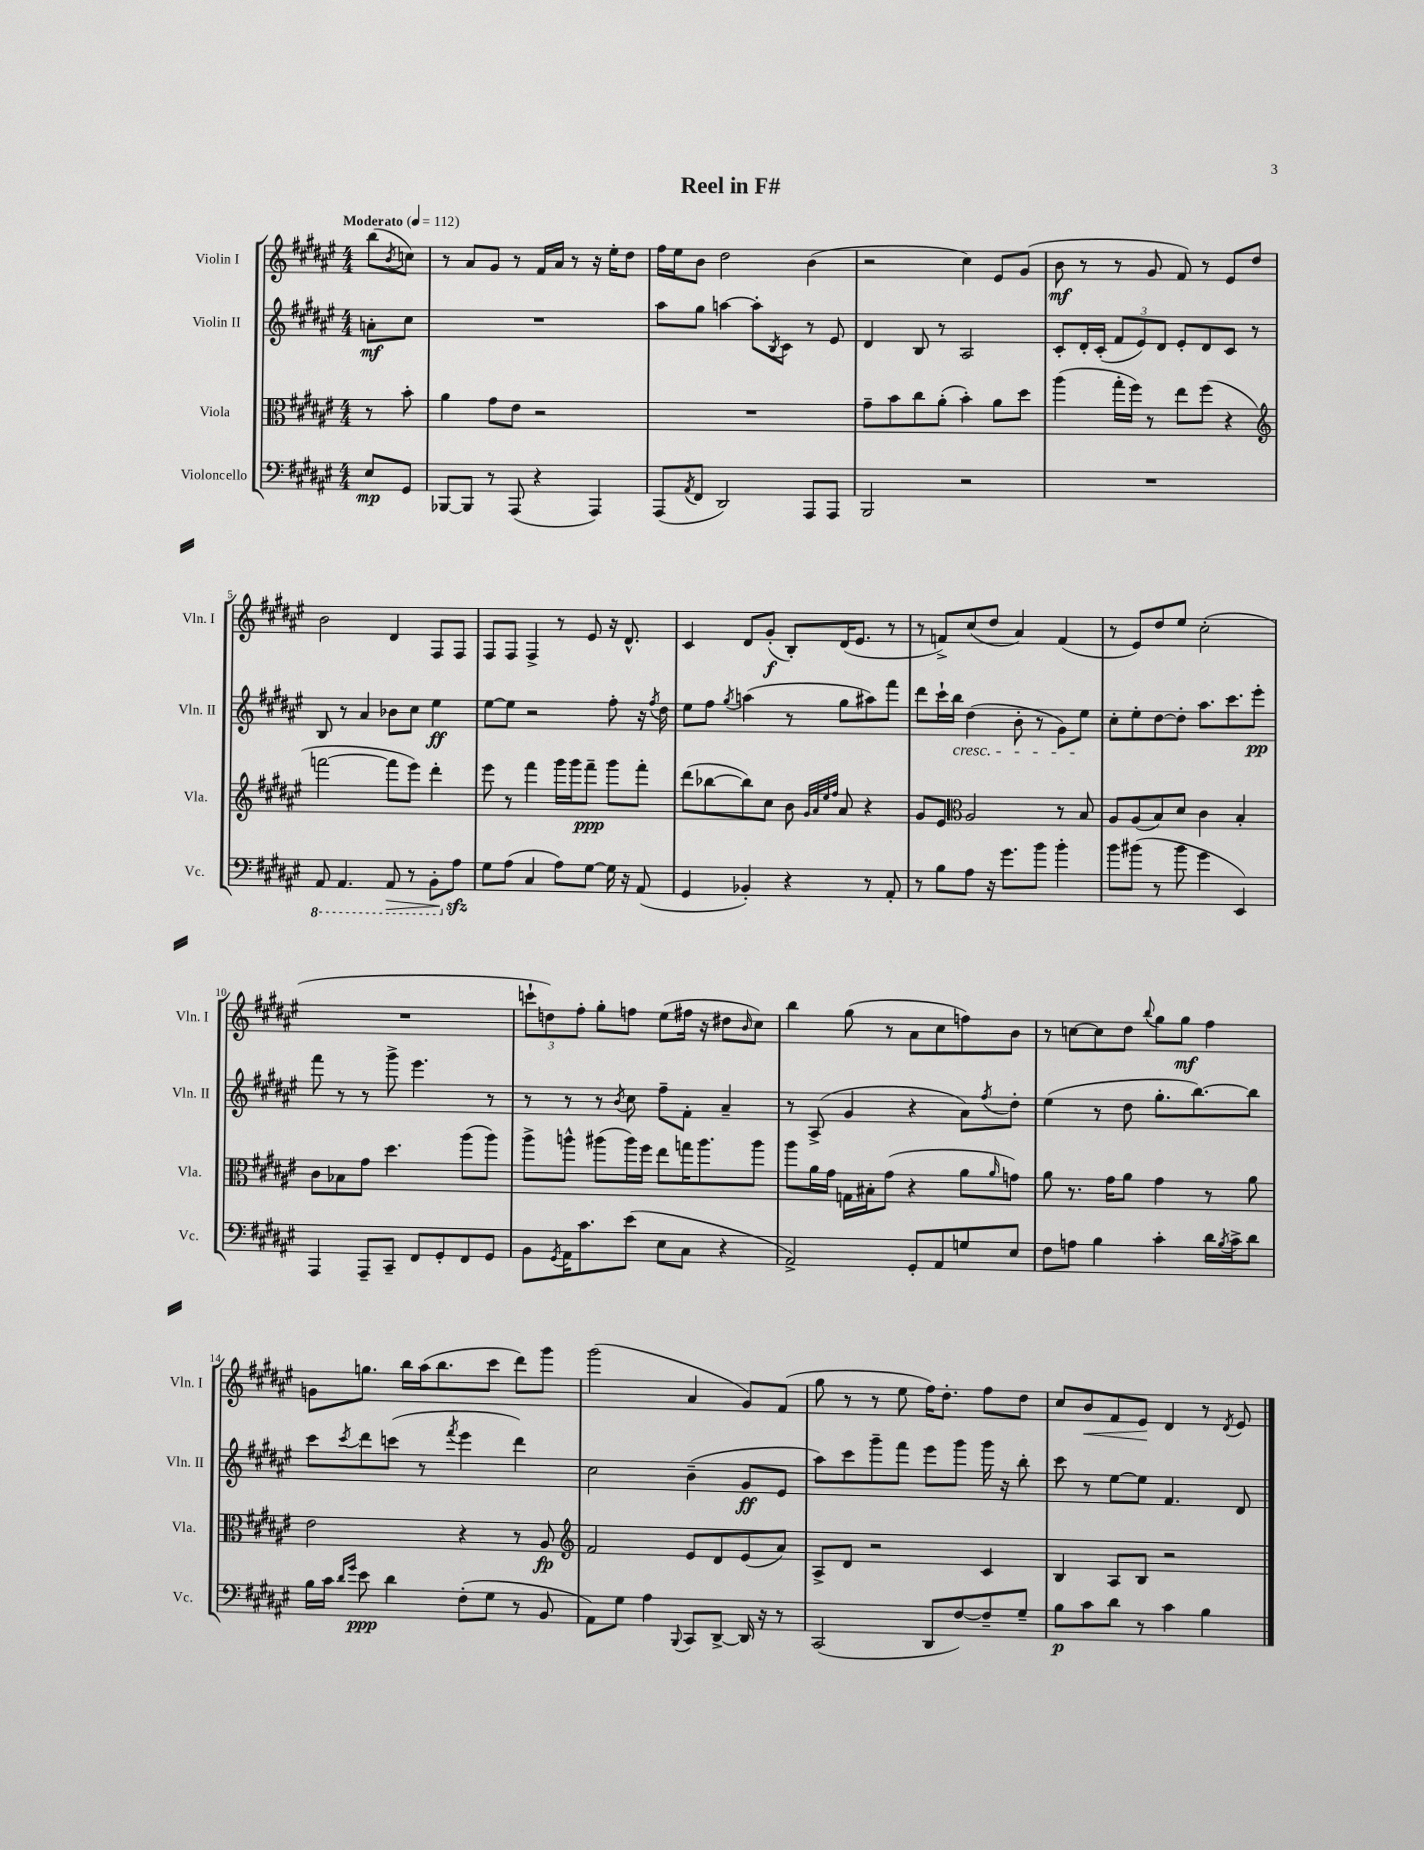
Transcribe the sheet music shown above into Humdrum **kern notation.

**kern	**dynam	**kern	**dynam	**kern	**dynam	**kern	**dynam
*part4	*part4	*part3	*part3	*part2	*part2	*part1	*part1
*staff4	*staff4	*staff3	*staff3	*staff2	*staff2	*staff1	*staff1
*I"Violoncello	*	*I"Viola	*	*I"Violin II	*	*I"Violin I	*
*I'Vc.	*	*I'Vla.	*	*I'Vln. II	*	*I'Vln. I	*
*clefF4	*	*clefC3	*	*clefG2	*	*clefG2	*
*k[f#c#g#d#a#e#]	*	*k[f#c#g#d#a#e#]	*	*k[f#c#g#d#a#e#]	*	*k[f#c#g#d#a#e#]	*
*M4/4	*	*M4/4	*	*M4/4	*	*M4/4	*
*MM112	*	*MM112	*	*MM112	*	*MM112	*
=	=	=	=	=	=	=	=
!	!	!	!	!	!	!LO:TX:a:B:t=Moderato	!
8E#/L	mp	8r	.	8an'\L	mf	(8bb\L	.
.	.	.	.	.	.	8qb/	.
8GG#/J	.	8b'\	.	8cc#\J	.	8ccn\J)	.
=1	=1	=1	=1	=1	=1	=1	=1
[8BBB-X/L	.	4a#\	.	1r	.	8r	.
8BBB-/J]	.	.	.	.	.	8a#/L	.
8r	.	8g#\L	.	.	.	8g#/J	.
(8AAA#/	.	8e#\J	.	.	.	8r	.
4r	.	2r	.	.	.	16f#/LL	.
.	.	.	.	.	.	16a#/JJ	.
.	.	.	.	.	.	8r	.
4AAA#/)	.	.	.	.	.	16r	.
.	.	.	.	.	.	16ee#'\KL	.
.	.	.	.	.	.	8dd#\J	.
=2	=2	=2	=2	=2	=2	=2	=2
(8AAA#/L	.	1r	.	8aa#\L	.	16ff#\LL	.
.	.	.	.	.	.	16ee#\J	.
8qAA#/	.	.	.	.	.	.	.
8FF#/J	.	.	.	8gg#\J	.	8b\J	.
2DD#/)	.	.	.	[4aan\	.	2dd#\	.
.	.	.	.	8aa'\L]	.	.	.
.	.	.	.	8qB/	.	.	.
.	.	.	.	8c#\J	.	.	.
8AAA#/L	.	.	.	8r	.	(4b\	.
8AAA#/J	.	.	.	8e#/	.	.	.
=3	=3	=3	=3	=3	=3	=3	=3
2BBB/	.	8g#~\L	.	4d#/	.	2r	.
.	.	8b\	.	.	.	.	.
.	.	8cc#\	.	8B/	.	.	.
.	.	(8a#'\J	.	8r	.	.	.
2r	.	4b'\)	.	2A#/	.	4cc#\)	.
.	.	8a#\L	.	.	.	8e#/L	.
.	.	8dd#\J	.	.	.	(8g#/J	.
=4	=4	=4	=4	=4	=4	=4	=4
1r	.	(4aa#\	.	8c#'/L	.	8b\	mf
.	.	.	.	16d#'/L	.	8r	.
.	.	.	.	(16c#'/JJ	.	.	.
.	.	16gg#'\LL	.	12f#/L	.	8r	.
.	.	16ff#\JJ)	.	.	.	.	.
.	.	.	.	12e#/)	.	.	.
.	.	8r	.	.	.	8g#/	.
.	.	.	.	12d#/J	.	.	.
.	.	8ee#\L	.	8e#'/L	.	8f#/)	.
.	.	(8ff#\J	.	8d#/	.	8r	.
.	.	4r	.	8c#/J	.	8e#/L	.
.	.	.	.	8r	.	8dd#/J	.
!!LO:LB:g=z
=5	=5	=5	=5	=5	=5	=5	=5
*	*	*clefG2	*	*	*	*	*
*8ba	*	*	*	*	*	*	*
8AAA#/	.	[2fffn\	.	8B/	.	2b\	.
4.AAA#/	.	.	.	8r	.	.	.
.	.	.	.	4a#/	.	.	.
!	!LO:HP:b	!	!	!	!	!	!
8AAA#/	>	8fff\L]	.	8b-X\L	.	4d#/	.
8r	.	8eee#\J)	.	8cc#\J	.	.	.
8BBB'\L	.	4ddd#'\	.	4ee#\	ff	8F#/L	.
*X8ba	*	*	*	*	*	*	*
8A#zz\J	.	.	.	.	.	8F#/J	.
.	]	.	.	.	.	.	.
=6	=6	=6	=6	=6	=6	=6	=6
8G#\L	.	8eee#\	.	[8ee#\L	.	8F#/L	.
(8A#\J	.	8r	.	8ee#\J]	.	8F#/J	.
4C#/	.	4fff#\	.	2r	.	4F#^/	.
8A#\L)	.	16ggg#\LL	.	.	.	8r	.
.	.	16ggg#\J	.	.	.	.	.
[8G#\J	.	8fff#~\J	ppp	.	.	8e#/	.
16G#\]	.	8ggg#\L	.	8ff#'\	.	16r	.
16r	.	.	.	.	.	8.d#^^/	.
(8AA#/	.	8fff#'\J	.	16r	.	.	.
.	.	.	.	8qff#/	.	.	.
.	.	.	.	16dd#\	.	.	.
=7	=7	=7	=7	=7	=7	=7	=7
4GG#/	.	(8ddd#\L	.	8ee#\L	.	4c#/	.
.	.	[8bb-X\	.	8ff#\J	.	.	.
.	.	.	.	8qgg#/	.	.	.
4BB-X'/)	.	8bb-\])	.	(4aan\	.	8d#/L	.
.	.	8cc#\J	.	.	.	(8g#'/J	f
4r	.	8b\	.	8r	.	8B'/L)	.
.	.	32qqg#/LLL	.	.	.	.	.
.	.	32qqa#/	.	.	.	.	.
.	.	32qqee#/	.	.	.	.	.
.	.	32qqff#/JJJ	.	.	.	.	.
.	.	8a#/	.	8gg#\L	.	(16d#/K	.
.	.	.	.	.	.	8.e#/J	.
8r	.	4r	.	8aa#X\)	.	.	.
8AA#'/	.	.	.	8fff#\J	.	8r	.
=8	=8	=8	=8	=8	=8	=8	=8
8r	.	8g#/L	.	8ddd#\L	.	8r	.
8B\L	.	8e#/J	.	16ccc#`\L	.	8fn^/L)	.
!	!	!	!	!LO:TX:b:i:t=cresc.	!	!	!
.	.	.	.	16bb\JJ	.	.	.
*	*	*clefC3	*	*	*	*	*
8A#\J	.	2A#/	.	(4dd#\	.	(8cc#/	.
16r	.	.	.	.	.	8dd#/J	.
8.g#\L	.	.	.	.	.	.	.
.	.	.	.	8b'\	.	4a#/)	.
8b\J	.	.	.	8r	.	.	.
4b'\	.	8r	.	8g#\L)	.	(4f/	.
.	.	8B/	.	8ee#\J	.	.	.
=9	=9	=9	=9	=9	=9	=9	=9
8b\L	.	8A#/L	.	8cc#'\L	.	8r	.
(8b#X\J	.	(8A#/	.	8ee#'\	.	8e#/L)	.
8r	.	8B/)	.	[8dd#\	.	8dd#/	.
8b#\	.	8d#/J	.	8dd#'\J]	.	8ee#/J	.
4g#\	.	4c#\	.	8.aa#\L	.	(2cc#'\	.
.	.	.	.	8.ccc#\	.	.	.
4EE#/)	.	4B'/	.	.	.	.	.
.	.	.	.	8eee#'\J	pp	.	.
!!LO:LB:g=z
=10	=10	=10	=10	=10	=10	=10	=10
4AAA#/	.	8c#\L	.	8fff#\	.	1r	.
.	.	8B-X\	.	8r	.	.	.
8AAA#~/L	.	8g#\J	.	8r	.	.	.
8CC#~/J	.	4.dd#\	.	8ggg#^\	.	.	.
8FF#/L	.	.	.	4.eee#\	.	.	.
8GG#'/	.	.	.	.	.	.	.
8FF#/	.	(8aa#\L	.	.	.	.	.
8GG#/J	.	8aa#\J)	.	8r	.	.	.
=11	=11	=11	=11	=11	=11	=11	=11
8BB\L	.	8aa#^\L	.	8r	.	12cccn`\L	.
.	.	.	.	.	.	12ddn\)	.
8qGG#/	.	.	.	.	.	.	.
16AA#\K	.	8aan^^\J	.	8r	.	.	.
.	.	.	.	.	.	12ff#'\J	.
8.c#\	.	.	.	.	.	.	.
.	.	(8aa#X\L	.	8r	.	8gg#'\L	.
.	.	.	.	8qb/	.	.	.
(8e#\J	.	16aa#\L)	.	8cc#\	.	8ffn\J	.
.	.	16ff#\JJ	.	.	.	.	.
8E#\L	.	8ee#\L	.	8ff#~\L	.	(8ee#\L	.
8C#\J	.	16ggn\K	.	8f#'\J	.	16ff#X\Jk	.
.	.	8.aa#\	.	.	.	16r	.
4r	.	.	.	4a#~/	.	8dd#X\L	.
.	.	.	.	.	.	16qqb/	.
.	.	8aa#\J	.	.	.	8cc#\J)	.
=12	=12	=12	=12	=12	=12	=12	=12
2AA#^/)	.	8aa#\L	.	8r	.	4bb\	.
.	.	16a#\L	.	(8A#^/	.	.	.
.	.	16g#\JJ	.	.	.	.	.
.	.	16Gn\LL	.	4g#/	.	(8gg#\	.
.	.	16B#X'\J	.	.	.	.	.
.	.	(8g#\J	.	.	.	8r	.
8GG#'/L	.	4r	.	4r	.	8a#\L	.
8AA#/	.	.	.	.	.	8cc#\	.
8Gn/	.	8a#\L	.	8a#\L)	.	8ffn\)	.
.	.	16qqa#/	.	8qff#/	.	.	.
8E#/J	.	8gn\J)	.	8dd#'\J	.	8b\J	.
=13	=13	=13	=13	=13	=13	=13	=13
8F#\L	.	8a#\	.	(4ee#\	.	8r	.
8An\J	.	8.r	.	.	.	[8ccn\L	.
4B\	.	.	.	8r	.	8cc\]	.
.	.	16g#\KL	.	.	.	.	.
.	.	8a#\J	.	8dd#\	.	8dd#\J	.
.	.	.	.	.	.	8qqbb/	.
4c#'\	.	4g#\	.	8.gg#'\L	.	8gg#\L	.
.	.	.	.	.	.	8gg#\J	mf
.	.	.	.	[8.bb\)	.	.	.
16d#\LL	.	8r	.	.	.	4ff#\	.
8qB/	.	.	.	.	.	.	.
16c#^\J	.	.	.	.	.	.	.
8d#\J	.	8a#\	.	8bb\J]	.	.	.
!!LO:LB:g=z
=14	=14	=14	=14	=14	=14	=14	=14
16B\LL	.	2e#\	.	8ccc#\L	.	8gn\L	.
16c#\JJ	.	.	.	.	.	.	.
16qqd#/LL	.	.	.	.	.	.	.
16qqg#/JJ	.	.	.	8qccc#/	.	.	.
8e#\	ppp	.	.	8ddd#\	.	8.ggn\J	.
4d#\	.	.	.	(8cccn\J	.	.	.
.	.	.	.	.	.	16bb\LL	.
.	.	.	.	8r	.	(16aa#\J	.
.	.	.	.	.	.	8.bb\	.
.	.	.	.	8qfff#/	.	.	.
(8F#'\L	.	4r	.	4eee#\	.	.	.
8G#\J	.	.	.	.	.	8ccc#\J	.
8r	.	8r	.	4ddd#\)	.	8ddd#\L)	.
8BB/	.	8A#/	fp	.	.	8ggg#\J	.
=15	=15	=15	=15	=15	=15	=15	=15
*	*	*clefG2	*	*	*	*	*
8AA#\L)	.	2f#/	.	2cc#\	.	(2ggg#\	.
8G#\J	.	.	.	.	.	.	.
4A#\	.	.	.	.	.	.	.
8qqBBB/	.	.	.	.	.	.	.
8CC#/L	.	8e#/L	.	(4b~\	.	4a#/	.
[8DD#^/J	.	8d#/	.	.	.	.	.
16DD#/]	.	(8e#/	.	8g#/L	ff	8g#/L)	.
16r	.	.	.	.	.	.	.
8r	.	8a#/J)	.	8e#/J	.	(8f#/J	.
=16	=16	=16	=16	=16	=16	=16	=16
(2CC#/	.	8A#^/L	.	8aa#\L)	.	8gg#\	.
.	.	8d#/J	.	8ccc#\	.	8r	.
.	.	2r	.	8ggg#~\	.	8r	.
.	.	.	.	8fff#\J	.	8ee#\	.
8DD#/L	.	.	.	8eee#\L	.	16ff#\KL)	.
.	.	.	.	.	.	8.dd#'\J	.
[8F#/)	.	.	.	8ggg#\J	.	.	.
8F#~/]	.	4c#/	.	16ggg#\	.	8ff#\L	.
.	.	.	.	16r	.	.	.
8G#~/J	.	.	.	8bb'\	.	8dd#\J	.
=17	=17	=17	=17	=17	=17	=17	=17
8B\L	p	4B/	.	8ccc#\	.	8cc#/L	.
!	!	!	!	!	!	!	!LO:HP:b
8c#\	.	.	.	8r	.	8b/	<
8d#\J	.	8A#/L	.	[8ee#\L	.	8f#/	.
8r	.	8B/J	.	8ee#\J]	.	8e#/J	.
4c#\	.	2r	.	4.f#/	.	4d#/	[
4B\	.	.	.	.	.	8r	.
.	.	.	.	.	.	8qd#/	.
.	.	.	.	8d#/	.	8e#/	.
==	==	==	==	==	==	==	==
*-	*-	*-	*-	*-	*-	*-	*-
